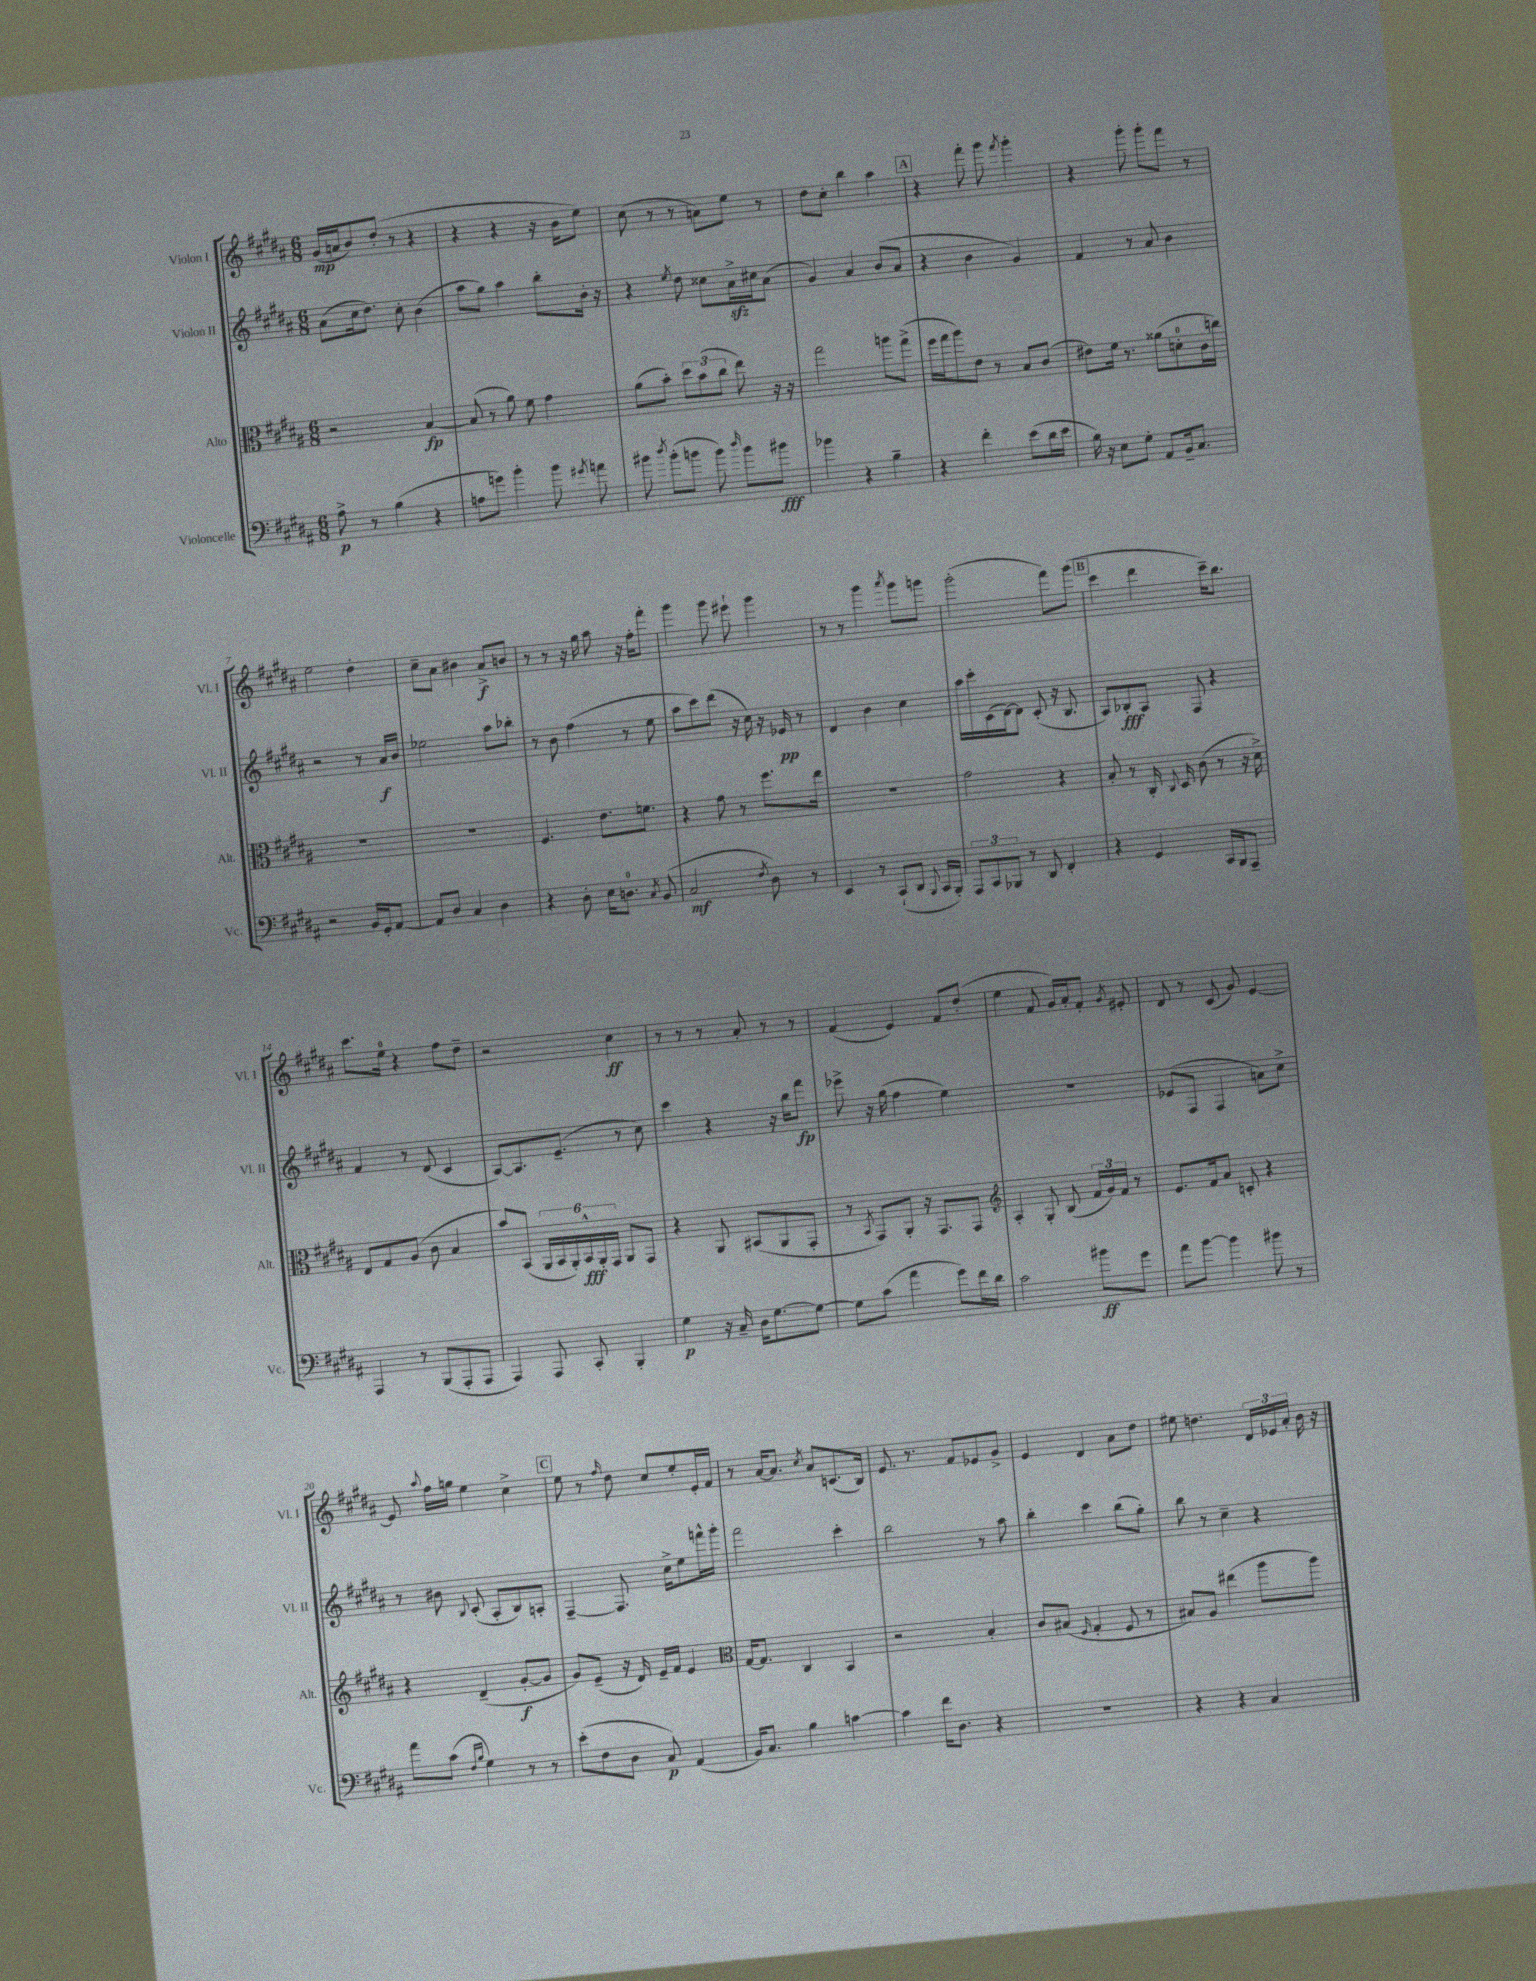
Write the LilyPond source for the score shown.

<<
\new StaffGroup <<
\new Staff = "s0" \with { instrumentName = "Violon I" shortInstrumentName = "Vl. I" } {
    \clef treble \key b \major \numericTimeSignature \time 6/8
    \autoBeamOff gis'16[\mp( a'16 b'8) dis''8]-.( r8 r4 |
    r4 r4 r16 b'16[ e''8]) |
    cis''8( r8 r8 a'8[) e''8] r8 |
    dis''8[ cis''8]-. b''4 ais''4 |
    \mark \markup { \box "A" } r4 fis'''8-. gis'''8 \acciaccatura { fis'''8 } gis'''4-. |
    r4 gis'''8-. gis'''8[-. fis'''8] r8 |
    e''2 dis''4-. |
    cis''8[-- ais'8] bis'4 ais'8[->\f b'8] |
    r8 r8 r16 gis''16 ais''8 r16 fis''16[-. fis'''8]-. |
    gis'''4 gis'''8 eis'''8-! gis'''4 |
    r8 r8 gis'''4 \acciaccatura { ais'''8 } gis'''8[ g'''8] |
    gis'''2-.( fis'''8[) gis'''8]( |
    \mark \markup { \box "B" } cis'''4 dis'''4 cis'''16[--) b''8.] |
    cis'''8.[ e''16]-0 r4 fis''8[ dis''8]-- |
    r2 cis''4\ff |
    r8 r8 r8 ais'8-. r8 r8 |
    fis'4( e'4) fis'8[ dis''8]-.( |
    e''4 fis'8 gis'16[) ais'16-. fis'8]-. \acciaccatura { gis'8 } eis'8-. |
    dis'8 r8 cis'8( gis'8) e'4~ |
    e'8 \appoggiatura { ais''8 } fis''16[ g''16] e''4 cis''4-> |
    \mark \markup { \box "C" } e''8 r8 \grace { fis''16 } dis''8 cis''8[ e''8-. e'16-. fis'16] |
    r8 ais'16[~ ais'8.] \acciaccatura { cis''8 } ais'8[ c'8.( b16]) |
    e'8. r8. fis'8[ ees'8 gis'8]-> |
    e'4 dis'4 ais'8[ dis''8] |
    eis''8 d''4. \tuplet 3/2 { dis'16[ ees'16 ais'16]-. } b'16 r16 \bar "|." |
}
\new Staff = "s1" \with { instrumentName = "Violon II" shortInstrumentName = "Vl. II" } {
    \clef treble \key b \major \numericTimeSignature \time 6/8
    \autoBeamOff ais'8[( cis''16 dis''8.]) cis''8-. b'4( |
    ais''8[ gis''8]) ais''4 b''8[-. b'16]-. r16 |
    r4 \acciaccatura { e''8 } dis''8 cisis''8[ ais'16->\sfz cis''16 ais'8]( |
    gis'4) ais'4 b'8[( ais'8] |
    \mark \markup { \box "A" } r4 b'4 gis'4) |
    fis'4 r8 ais'8 b'4 |
    r2 r8 ais'16[\f b'16] |
    ees''2 ais''8[ bes''8]-. |
    r8 b'8 fis''4( r8 e''8 |
    ais''8[ cis'''8) dis'''8]( r16 cis''16) r16 ees'16\pp r8 |
    dis'4 b'4 cis''4 |
    ais''16[ cis'''16-. cis'16( dis'16~) dis'8] cis'8-.( r16 b8. |
    \mark \markup { \box "B" } ais8[) bes8-.\fff ais8] fis8 r4 |
    fis'4 r8 dis'8( cis'4 |
    ais8[~) ais8. e'8.]--( r8 cis''8) |
    cis'''4 r4 r16 b''16[ fis'''8]\fp |
    ees'''8-> r16 gis''16( fis''4 e''4) |
    R2. |
    ees'8[( fis8] fis4 a'8[) cis''8]-> |
    r8 bis'8 \appoggiatura { b8 } cis'8-.( ais8[-. b8) a8]-. |
    \mark \markup { \box "C" } fis4~-- fis8. cis''16[-> e''8 f'''16-^ gis'''16]-. |
    fis'''2 cis'''4-. |
    b''2 r8 ais''8 |
    b''4-. cis'''4 b''8[( gis''8]-.) |
    b''8 r8 cis''4-- r4 \bar "|." |
}
\new Staff = "s2" \with { instrumentName = "Alto" shortInstrumentName = "Alt." } {
    \clef alto \key b \major \numericTimeSignature \time 6/8
    \autoBeamOff r2 b4~\fp |
    b8( r8 ais'8) fis'8 gis'4 |
    ais'8[( b'8]-.) \tuplet 3/2 { dis''8[ b'8( cis''8] } e''8) r16 r16 |
    gis''2 a''8[ gis''8]->( |
    \mark \markup { \box "A" } fis''16[ gis''16 ais''8) e'8] r8 b8[ cis'8]( |
    eis'8[) fis'16] r8. aisis'8[( d'8-0-. cis'16 c''16]) |
    R2. |
    R2. |
    fis4. e'8.[ f'8.] |
    r4 gis'8 r8 fis''8.[ e''16] |
    R2. |
    gis'2 r4 |
    \mark \markup { \box "B" } b8-. r8 cis16-. \appoggiatura { cis8 } dis16 cis'8( r8 r16 dis'16->) |
    e8[ gis8 ais8]( cis'8 b4 |
    b'8[) b,8]( \tuplet 6/4 { ais,16[ b,16 ais,16-.) b,16-^\fff ais,16-. gis,16] } ais,8[ gis,8] |
    r4 ais,8 bis,8[( ais,8 gis,8]-. |
    r8 \acciaccatura { b,8 } gis,8[) ais,8]-. r16 gis,8.[ gis,8] |
    \clef treble ais4-. gis8-. b8( \tuplet 3/2 { fis'16[ gis'16) fis'16] } r8 |
    e'8.[ fis'16 ais'8] c'8-. r4 |
    r4 dis'4--( gis'8[~-.\f gis'8] |
    \mark \markup { \box "C" } gis'8[) e'8]--( r16 dis'16) e'16[-- fis'16] e'4 |
    \clef alto gis16[~ gis8.] cis4 b,4 |
    r2 b4-. |
    cis'8[ bis8]( \grace { fis16 } gis4-. fis8 r8 |
    bis8[) ais8] eis''4( ais''8[ ais''8]) \bar "|." |
}
\new Staff = "s3" \with { instrumentName = "Violoncelle" shortInstrumentName = "Vc." } {
    \clef bass \key b \major \numericTimeSignature \time 6/8
    \autoBeamOff ais8->\p r8 b4( r4 |
    a8[ g'8]) b'4-. b'8 \acciaccatura { gis'8 } a'8 |
    bis'8 \acciaccatura { dis''8 } bis'8[-.( b'8] b'8) \grace { dis''16 } b'8[ bis'8]\fff |
    bes'4 r4 b4-- |
    \mark \markup { \box "A" } r4 fis'4-. e'8[( dis'16 e'16] |
    b16) r16 e8[ gis8]-. ais,8[ b,16-- cis8.] |
    r2 b,16[ gis,16-. ais,8]~ |
    ais,8[ dis8] cis4 dis4 |
    r4 dis8-. e16[ d8.]-0 \acciaccatura { cis8 } b,8( |
    cis2\mf \acciaccatura { fis8 } dis8) r8 |
    e,4 r8 cis,8[-!( dis,8] \appoggiatura { b,,8 } cis,16[ b,,16]-.) |
    \tuplet 3/2 { ais,,8[ cis,8 bes,,8] } r8 dis,8 fis,4-. |
    \mark \markup { \box "B" } r4 gis,4 cis,16[ b,,16 ais,,8]-- |
    ais,,4 r8 b,,8[( ais,,8-. ais,,8] |
    ais,,4) ais,,8 cis,8-. b,,4-. |
    gis4\p r16 cis16-- dis16[ gis8.~ gis8]~ |
    gis8[ cis'8]( ais'4 gis'8[) fis'16 dis'16] |
    cis'2 bis'8[\ff gis'8] |
    ais'8[ b'8]~ b'4 bis'8 r8 |
    ais'8[ cis'8]( \grace { fis16[ b16] } gis4) r8 r8 |
    \mark \markup { \box "C" } e'8[-.( fis8 dis8] cis8\p) ais,4( |
    b,16[) cis8.] b4 c'4~ |
    c'4 fis'16[ dis8.] r4 |
    R2. |
    r4 r4 cis4 \bar "|." |
}
>>
>>
